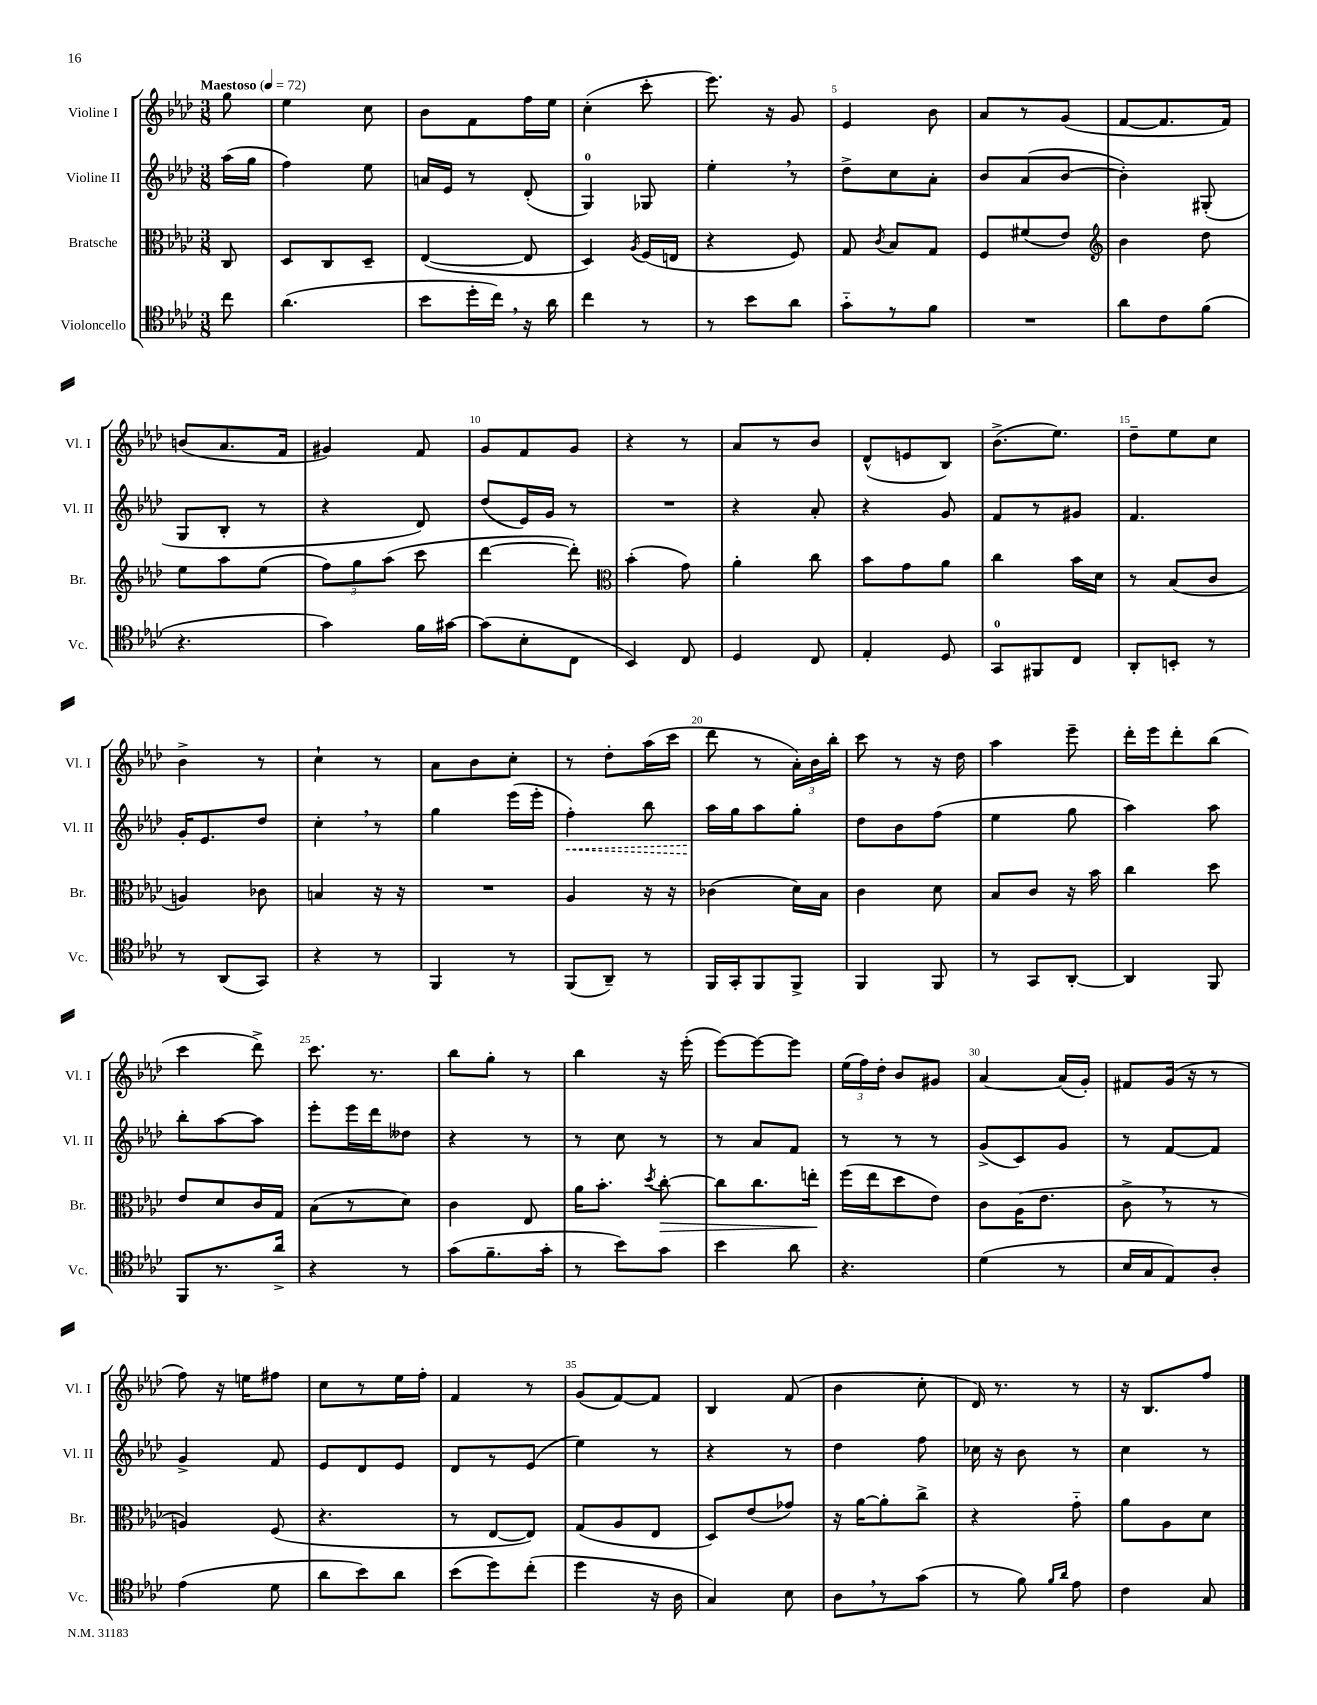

**kern	**kern	**dynam	**kern	**dynam	**kern
*part4	*part3	*part3	*part2	*part2	*part1
*staff4	*staff3	*staff3	*staff2	*staff2	*staff1
*I"Violoncello	*I"Bratsche	*	*I"Violine II	*	*I"Violine I
*I'Vc.	*I'Br.	*	*I'Vl. II	*	*I'Vl. I
*clefC4	*clefC3	*	*clefG2	*	*clefG2
*k[b-e-a-d-]	*k[b-e-a-d-]	*	*k[b-e-a-d-]	*	*k[b-e-a-d-]
*M3/8	*M3/8	*	*M3/8	*	*M3/8
*MM72	*MM72	*	*MM72	*	*MM72
=	=	=	=	=	=
!	!	!	!	!	!LO:TX:a:B:t=Maestoso
8cc\	8C/	.	(16aa-\LL	.	8gg\
.	.	.	16gg\JJ	.	.
=1	=1	=1	=1	=1	=1
(4.a-\	8D-/L	.	4ff\)	.	4ee-\
.	8C/	.	.	.	.
.	8D-~/J	.	8ee-\	.	8cc\
=2	=2	=2	=2	=2	=2
8b-\L	([4E-/	.	16an/LL	.	8b-\L
.	.	.	16e-/JJ	.	.
16dd-'\L	.	.	8r	.	8f\
16cc,\JJ)	.	.	.	.	.
16r	8E-/]	.	(8d-'/	.	16ff\L
16a-\	.	.	.	.	16ee-\JJ
=3	=3	=3	=3	=3	=3
4cc\	4D-/)	.	4G/)	.	(4cc'\
.	8qA-/	.	.	.	.
8r	(16F/LL	.	8G-X/	.	8ccc'\
.	16En/JJ	.	.	.	.
=4	=4	=4	=4	=4	=4
8r	4r	.	4ee-',\	.	8.eee-\)
8b-\L	.	.	.	.	.
.	.	.	.	.	16r
8a-\J	8F/)	.	8r	.	8g/
=5	=5	=5	=5	=5	=5
8g\L	8G/	.	8dd-^\L	.	4e-/
.	8qc/	.	.	.	.
8r	8B-/L	.	8cc\	.	.
8f\J	8G/J	.	8a-'\J	.	8b-\
=6	=6	=6	=6	=6	=6
4.r	8F/L	.	8b-/L	.	8a-/L
.	(8f#X/	.	(8a-/	.	8r
.	8e-/J)	.	[8b-/J	.	(8g/J
=7	=7	=7	=7	=7	=7
*	*clefG2	*	*	*	*
8a-\L	4b-\	.	4b-'\])	.	[8f/L
8c\	.	.	.	.	8.f/]
(8f\J	8dd-\	.	(8G#X'/	.	.
.	.	.	.	.	16f/Jk)
!!LO:LB:g=z
=8	=8	=8	=8	=8	=8
4.r	8ee-\L	.	8G/L	.	(8bn/L
.	8aa-\	.	8B-'/J	.	8.a-/
.	(8ee-\J	.	8r	.	.
.	.	.	.	.	16f/Jk
=9	=9	=9	=9	=9	=9
4g\)	12ff\L)	.	4r	.	4g#X/)
.	12gg\	.	.	.	.
.	(12aa-\J	.	.	.	.
16f\LL	8ccc\	.	8d-/)	.	8f/
[16g#X\JJ	.	.	.	.	.
=10	=10	=10	=10	=10	=10
(8g#\L]	[4ddd-\	.	(8dd-/L	.	8g/L
8B-'\	.	.	16e-/L)	.	8f/
.	.	.	16g/JJ	.	.
8C\J	8ddd-'\])	.	8r	.	8g/J
=11	=11	=11	=11	=11	=11
*	*clefC3	*	*	*	*
4BB-/)	(4b-'\	.	4.r	.	4r
8C/	8g\)	.	.	.	8r
=12	=12	=12	=12	=12	=12
4D-/	4a-'\	.	4r	.	8a-/L
.	.	.	.	.	8r
8C/	8cc\	.	8a-'/	.	8b-/J
=13	=13	=13	=13	=13	=13
4E-'/	8b-\L	.	4r	.	(8d-^^/L
.	8g\	.	.	.	8en/
8D-/	8a-\J	.	8g/	.	8B-/J)
=14	=14	=14	=14	=14	=14
8GG/L	4cc\	.	8f/L	.	(8.b-^\L
8FF#X/	.	.	8r	.	.
.	.	.	.	.	8.ee-\J)
8C/J	16b-\LL	.	8g#X/J	.	.
.	16d-\JJ	.	.	.	.
=15	=15	=15	=15	=15	=15
8AA-'/L	8r	.	4.f/	.	8dd-~\L
8BBn'/J	(8B-/L	.	.	.	8ee-\
8r	8c/J	.	.	.	8cc\J
!!LO:LB:g=z
=16	=16	=16	=16	=16	=16
8r	4An/)	.	16g'/KL	.	4b-^\
.	.	.	8.e-/	.	.
(8AA-/L	.	.	.	.	.
8GG/J)	8c-X\	.	8dd-/J	.	8r
=17	=17	=17	=17	=17	=17
4r	4Bn/	.	4cc',\	.	4cc`\
8r	16r	.	8r	.	8r
.	16r	.	.	.	.
=18	=18	=18	=18	=18	=18
4FF/	4.r	.	4gg\	.	8a-\L
.	.	.	.	.	8b-\
8r	.	.	(16eee-\LL	.	8cc'\J
.	.	.	16eee-'\JJ	.	.
=19	=19	=19	=19	=19	=19
!	!	!	!	!LO:HP:b	!
(8FF/L	4A-/	.	4ff'\)	<	8r
8AA-~/J)	.	.	.	.	8dd-'\L
8r	16r	.	8bb-\	.	(16aa-\L
.	16r	.	.	.	16ccc\JJ
=20	=20	=20	=20	=20	=20
16FF/LL	(4c-X\	.	16aa-\LL	.	8ddd-\
16GG'/J	.	.	16gg\J	[	.
8FF/	.	.	8aa-\	.	8r
8FF^/J	16d-\LL)	.	8gg'\J	.	24a-'\LL)
.	.	.	.	.	24b-\
.	16B-\JJ	.	.	.	.
.	.	.	.	.	24bb-'\JJ
=21	=21	=21	=21	=21	=21
4FF/	4c\	.	8dd-\L	.	8ccc\
.	.	.	8b-\	.	8r
8FF/	8d-\	.	(8ff\J	.	16r
.	.	.	.	.	16dd-\
=22	=22	=22	=22	=22	=22
8r	8B-/L	.	4ee-\	.	4aa-\
8GG/L	8c/J	.	.	.	.
[8AA-'/J	16r	.	8gg\	.	8eee-~\
.	16b-\	.	.	.	.
=23	=23	=23	=23	=23	=23
4AA-/]	4cc\	.	4aa-\)	.	16ddd-'\LL
.	.	.	.	.	16eee-\J
.	.	.	.	.	8ddd-'\
8FF/	8dd-\	.	8aa-\	.	(8bb-\J
!!LO:LB:g=z
=24	=24	=24	=24	=24	=24
8FF/L	8e-/L	.	8bb-'\L	.	4ccc\
8.r	8d-/	.	[8aa-\	.	.
.	16c/L	.	8aa-\J]	.	8ddd-^\)
16a-^/Jk	16G/JJ	.	.	.	.
=25	=25	=25	=25	=25	=25
4r	(8B-\L	.	8eee-'\L	.	8.ccc\
.	8r	.	16eee-\L	.	.
.	.	.	16ddd-\J	.	8.r
8r	8d-\J)	.	8dd--X\J	.	.
=26	=26	=26	=26	=26	=26
(8g\L	4c\	.	4r	.	8bb-\L
8.f~\	.	.	.	.	8gg'\J
.	8E-/	.	8r	.	8r
16g'\Jk	.	.	.	.	.
=27	=27	=27	=27	=27	=27
8r	16a-\KL	.	8r	.	4bb-\
.	8.b-'\J	.	.	.	.
8b-\L)	.	.	8cc\	.	.
.	8qdd-/	.	.	.	.
!	!	!LO:HP:b	!	!	!
8g\J	[8cc'\	>	8r	.	16r
.	.	.	.	.	(16eee-'\
=28	=28	=28	=28	=28	=28
4b-\	8cc\L]	.	8r	.	[8eee-\L)
.	8.cc\	.	8a-/L	.	8eee-\_
8a-\	.	.	8f/J	.	8eee-\J]
.	16een'\Jk	.	.	.	.
.	.	]	.	.	.
=29	=29	=29	=29	=29	=29
4.r	(16ff\LL	.	8r	.	(24ee-\LL
.	.	.	.	.	24ff\)
.	16ee-\J	.	.	.	.
.	.	.	.	.	24dd-'\JJ
.	8dd-\	.	8r	.	8b-/L
.	8e-\J)	.	8r	.	8g#X/J
=30	=30	=30	=30	=30	=30
(4d-\	8c\L	.	(8g^/L	.	[4a-/
.	(16A-\K	.	8c/)	.	.
.	8.e-\J	.	.	.	.
8r	.	.	8g/J	.	(16a-/LL]
.	.	.	.	.	16g'/JJ)
=31	=31	=31	=31	=31	=31
16B-/LL	8c^,\	.	8r	.	8f#X/L
16G/J	.	.	.	.	.
8E-/)	8r	.	[8f/L	.	(16g/Jk
.	.	.	.	.	16r
8A-'/J	8r	.	8f/J]	.	8r
!!LO:LB:g=z
=32	=32	=32	=32	=32	=32
(4e-\	4An/)	.	4g^/	.	8ff\)
.	.	.	.	.	16r
.	.	.	.	.	16een\KL
8d-\	(8F/	.	8f/	.	8ff#X\J
=33	=33	=33	=33	=33	=33
8a-\L	4.r	.	8e-/L	.	8cc\L
8b-\)	.	.	8d-/	.	8r
8a-\J	.	.	8e-/J	.	16ee-\L
.	.	.	.	.	16ff'\JJ
=34	=34	=34	=34	=34	=34
(8b-\L	8r	.	8d-/L	.	4f/
8dd-\)	[8E-/L	.	8r	.	.
(8cc'\J	8E-/J])	.	(8e-/J	.	8r
=35	=35	=35	=35	=35	=35
4dd-\	(8G/L	.	4ee-\)	.	(8g/L
.	8A-/	.	.	.	[8f/)
16r	8E-/J	.	8r	.	8f/J]
16A-\	.	.	.	.	.
=36	=36	=36	=36	=36	=36
4G/)	8D-/L)	.	4r	.	4B-/
.	(8e-/	.	.	.	.
8B-\	8g-X/J)	.	8r	.	(8f/
=37	=37	=37	=37	=37	=37
8A-,\L	16r	.	4dd-\	.	4b-\
.	[16a-\KL	.	.	.	.
8r	8a-'\]	.	.	.	.
(8g\J	8cc^\J	.	8ff\	.	8cc'\
=38	=38	=38	=38	=38	=38
8r	4r	.	16cc-X\	.	16d-/)
.	.	.	16r	.	8.r
8f\)	.	.	8b-\	.	.
16qqf/LL	.	.	.	.	.
16qqa-/JJ	.	.	.	.	.
8e-\	8g\	.	8r	.	8r
=39	=39	=39	=39	=39	=39
4c\	8a-\L	.	4cc\	.	16r
.	.	.	.	.	8.B-/L
.	8A-\	.	.	.	.
8G/	8d-\J	.	8r	.	8ff/J
==	==	==	==	==	==
*-	*-	*-	*-	*-	*-
